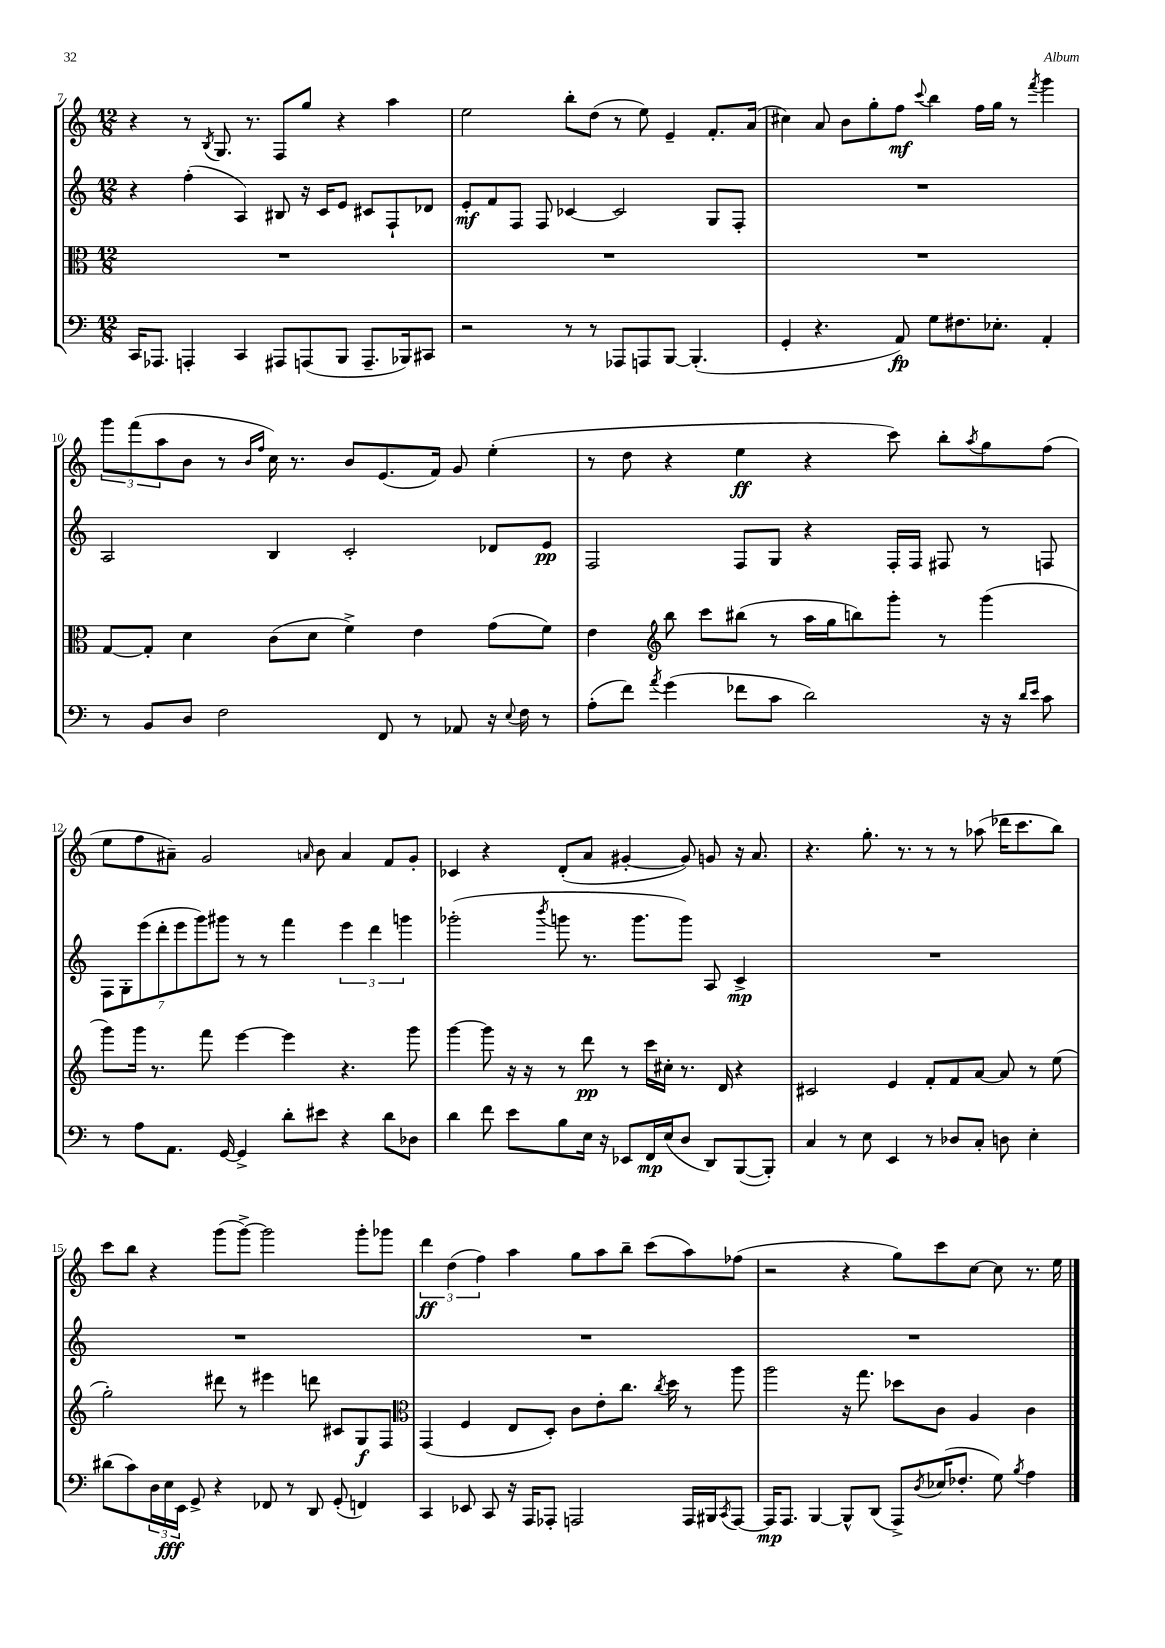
<<
\new StaffGroup <<
\new Staff = "s0" {
    \clef treble \key c \major \numericTimeSignature \time 12/8
    r4 r8 \acciaccatura { b8 } g8. r8. f8 g''8 r4 a''4 |
    e''2 b''8-. d''8( r8 e''8) e'4-- f'8.-. a'16( |
    cis''4) a'8 b'8 g''8-. f''8\mf \appoggiatura { c'''8 } b''4 f''16 g''16 r8 \acciaccatura { f'''8 } g'''4 |
    \tuplet 3/2 { g'''8 f'''8( a''8 } b'8 r8 \grace { b'16 f''16 } c''16) r8. b'8 e'8.( f'16) g'8 e''4-.( |
    r8 d''8 r4 e''4\ff r4 c'''8) b''8-. \acciaccatura { a''8 } g''8 f''8( |
    e''8 f''8 ais'8--) g'2 \grace { a'16 } b'8 a'4 f'8 g'8-. |
    ces'4 r4 d'8-.( a'8 gis'4~-. gis'8) g'8 r16 a'8. |
    r4. g''8.-. r8. r8 r8 aes''8( des'''16 c'''8. b''8) |
    c'''8 b''8 r4 g'''8( g'''8~->) g'''2 g'''8-. ges'''8 |
    \tuplet 3/2 { d'''4\ff d''4( f''4) } a''4 g''8 a''8 b''8-- c'''8( a''8) fes''8( |
    r2 r4 g''8) c'''8 c''8~ c''8 r8. e''16 \bar "|." |
}
\new Staff = "s1" {
    \clef treble \key c \major \numericTimeSignature \time 12/8
    r4 f''4-.( a4) bis8 r16 c'16 e'8 cis'8 f8-! des'8 |
    e'8-.\mf f'8 f8 f8 ces'4~ ces'2 g8 f8-. |
    R1. |
    a2 b4 c'2-. des'8 e'8\pp |
    f2 f8 g8 r4 f16-. f16 fis8 r8 f8 |
    \tuplet 7/4 { f8 g8-. e'''8( d'''8-. e'''8 g'''8) gis'''8 } r8 r8 f'''4 \tuplet 3/2 { e'''4 d'''4 g'''4 } |
    ges'''2-.( \acciaccatura { b'''8 } g'''8 r8. g'''8. g'''8) a8 c'4->\mp |
    R1. |
    R1. |
    R1. |
    R1. \bar "|." |
}
\new Staff = "s2" {
    \clef alto \key c \major \numericTimeSignature \time 12/8
    R1. |
    R1. |
    R1. |
    g8~ g8-. d'4 c'8( d'8 f'4->) e'4 g'8( f'8) |
    e'4 \clef treble b''8 c'''8 bis''8( r8 a''16 g''16 b''8) g'''8-. r8 g'''4( |
    g'''8) g'''16 r8. f'''8 e'''4~ e'''4 r4. g'''8 |
    g'''4~ g'''8 r16 r16 r8 d'''8\pp r8 c'''16 cis''16-. r8. d'16 r4 |
    cis'2 e'4 f'8-. f'8 a'8~ a'8 r8 e''8( |
    g''2-.) dis'''8 r8 eis'''4 d'''8 cis'8 g8\f f8 |
    \clef alto g,4( f4 e8 d8-.) c'8 e'8-. c''8. \acciaccatura { c''8 } d''16 r8 a''8 |
    a''2 r16 g''8. des''8 c'8 a4 c'4 \bar "|." |
}
\new Staff = "s3" {
    \clef bass \key c \major \numericTimeSignature \time 12/8
    c,16 aes,,8. a,,4-. c,4 ais,,8 a,,8( b,,8 a,,8.-- bes,,16) cis,8 |
    r2 r8 r8 aes,,8 a,,8 b,,8~ b,,4.-.( |
    g,4-. r4. a,8\fp) g8 fis8. ees8.-. a,4-. |
    r8 b,8 d8 f2 f,8 r8 aes,8 r16 \appoggiatura { e8 } f16 r8 |
    a8-.( f'8) \acciaccatura { a'8 } g'4( fes'8 c'8 d'2) r16 r16 \grace { d'16 e'16 } c'8 |
    r8 a8 a,8. g,16~ g,4-> d'8-. eis'8 r4 d'8 des8 |
    d'4 f'8 e'8 b8 e16 r16 ees,8 f,16\mp e16( d8 d,8) b,,8~( b,,8-.) |
    c4 r8 e8 e,4 r8 des8 c8-. d8 e4-. |
    dis'8( c'8) \tuplet 3/2 { d16 e16\fff e,16 } g,8-> r4 fes,8 r8 d,8 g,8-.( f,4) |
    c,4 ees,8 c,8 r16 a,,16 aes,,8-. a,,2 a,,16 bis,,16 \acciaccatura { c,8 } a,,8~ |
    a,,16\mp a,,8. b,,4~ b,,8-^ d,8( a,,8->) \acciaccatura { d8 } ees16( fes8.-. g8) \acciaccatura { b8 } a4 \bar "|." |
}
>>
>>
\layout { \context { \Score currentBarNumber = #7 } }
